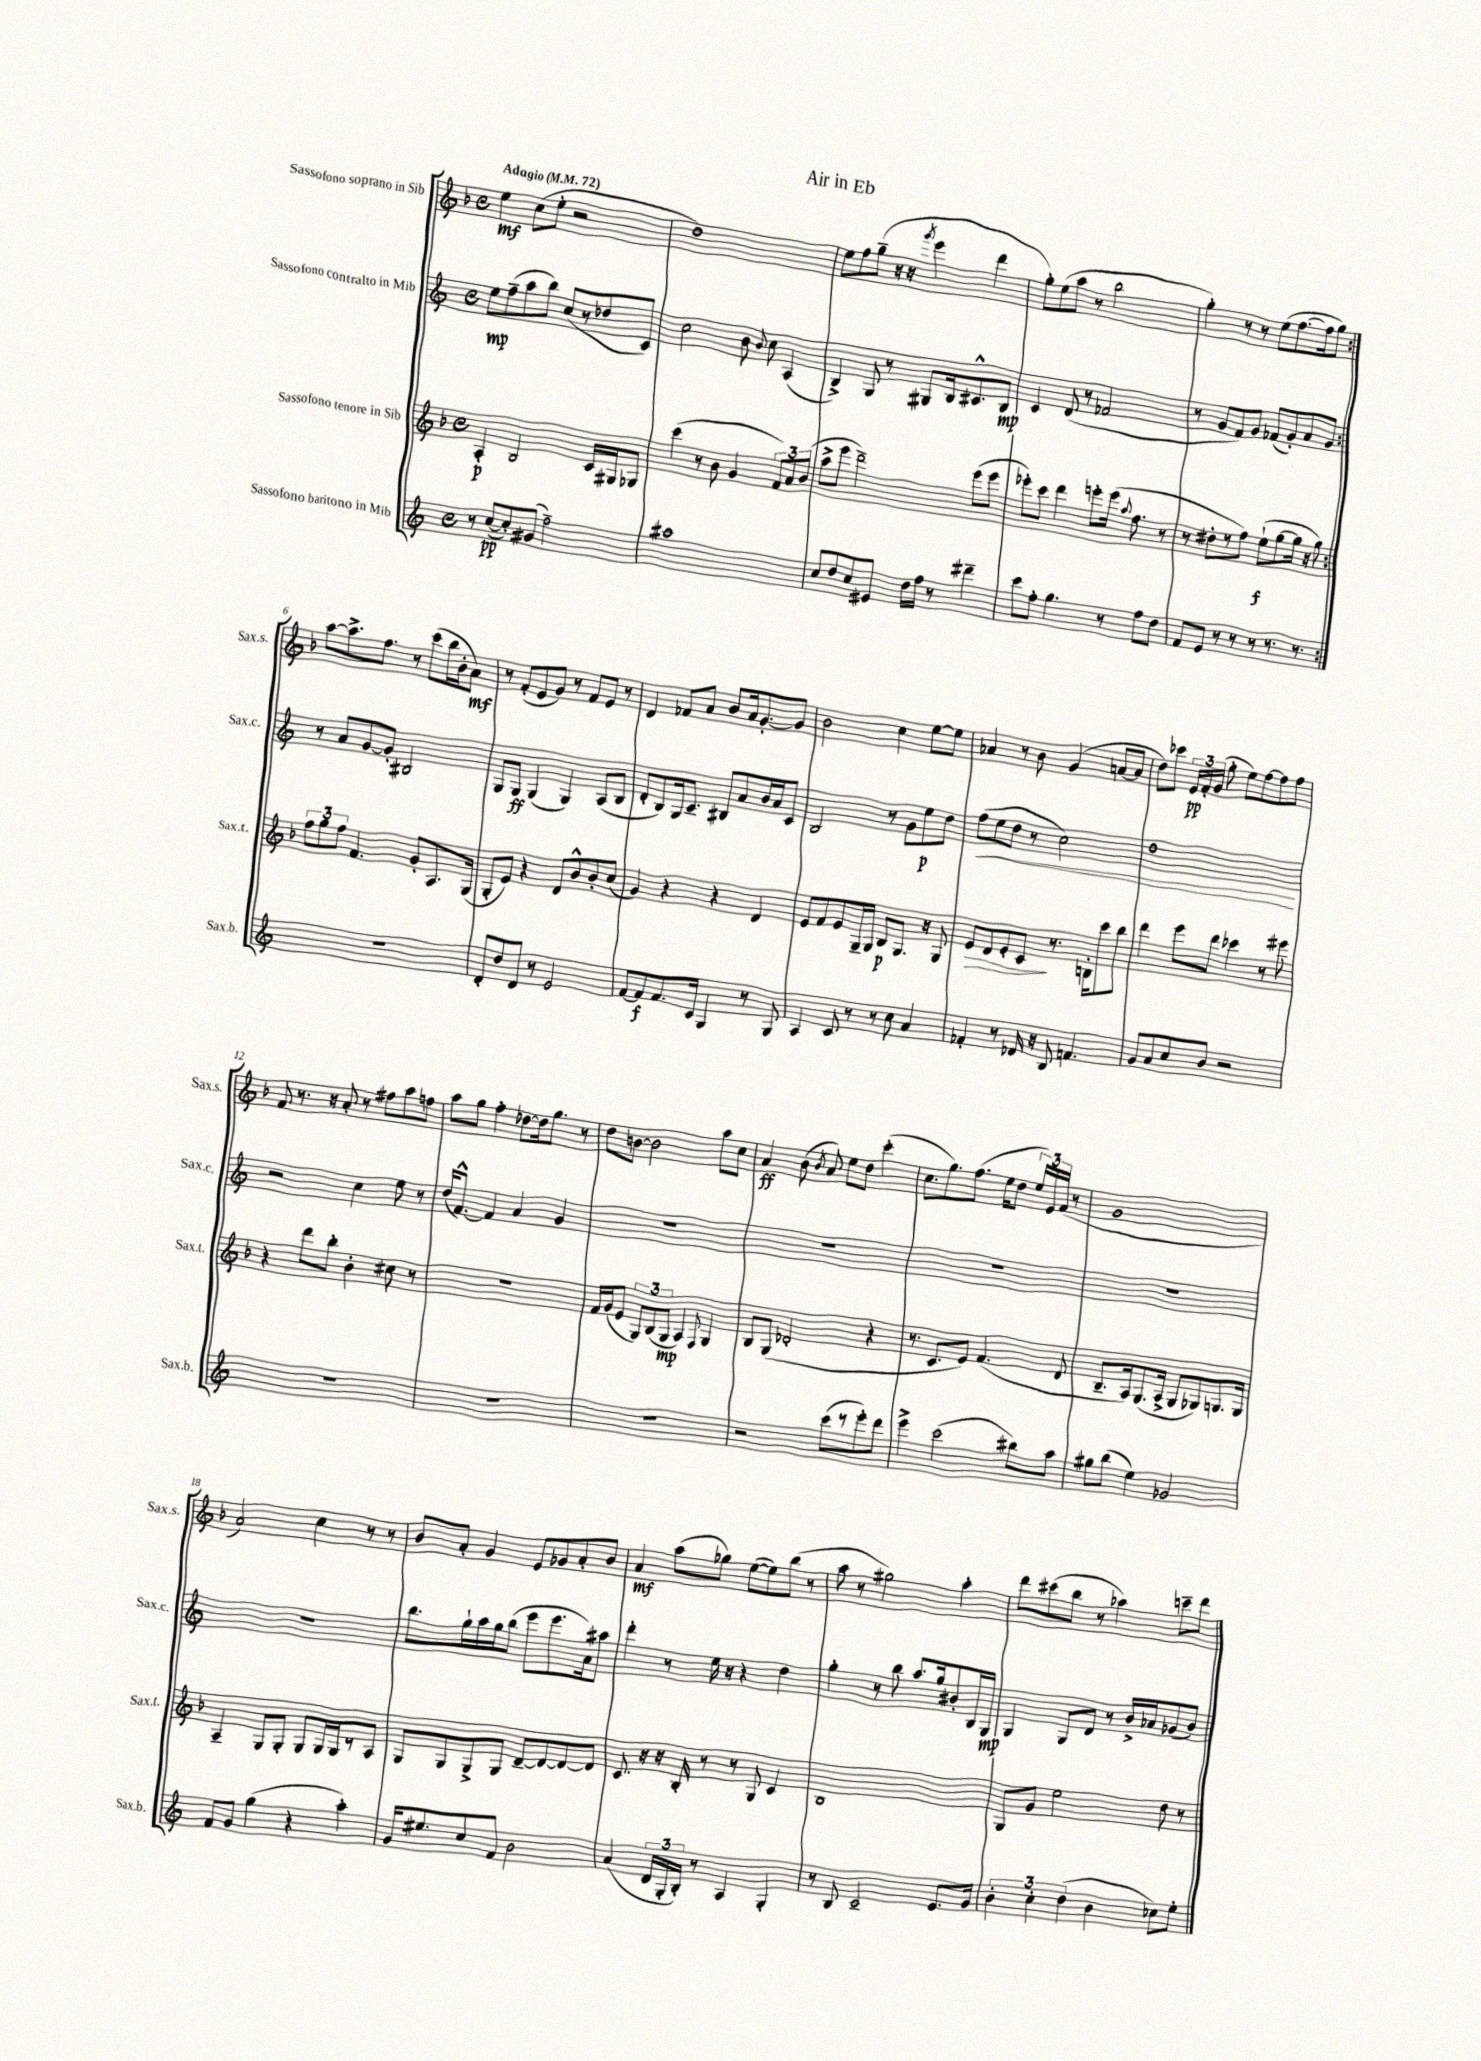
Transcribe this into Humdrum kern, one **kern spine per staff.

**kern	**dynam	**kern	**dynam	**kern	**dynam	**kern	**dynam
*part4	*part4	*part3	*part3	*part2	*part2	*part1	*part1
*staff4	*staff4	*staff3	*staff3	*staff2	*staff2	*staff1	*staff1
*I"Sassofono baritono in Mib	*	*I"Sassofono tenore in Sib	*	*I"Sassofono contralto in Mib	*	*I"Sassofono soprano in Sib	*
*I'Sax.b.	*	*I'Sax.t.	*	*I'Sax.c.	*	*I'Sax.s.	*
*clefG2	*	*clefG2	*	*clefG2	*	*clefG2	*
*k[]	*	*k[b-]	*	*k[]	*	*k[b-]	*
*M4/4	*	*M4/4	*	*M4/4	*	*M4/4	*
*met(c)	*	*met(c)	*	*met(c)	*	*met(c)	*
*MM72	*	*MM72	*	*MM72	*	*MM72	*
=1	=1	=1	=1	=1	=1	=1	=1
!	!	!	!	!	!	!LO:TX:a:B:t=Adagio	!
8r	.	4A'/	p	8ee\L	mp	4ee\	mf
([8cc/L	pp	.	.	(8ff~\	.	.	.
8cc'/])	.	2B-/	.	8aa\	.	(8cc\L	.
(8g#X/J	.	.	.	8bb\J)	.	8ee'\J	.
2ff~\)	.	.	.	(8cc/L	.	2r	.
.	.	.	.	8r	.	.	.
.	.	16c/LL	.	8dd-X/	.	.	.
.	.	16G#X/J	.	.	.	.	.
.	.	8G-X/J	.	8c/J)	.	.	.
=2	=2	=2	=2	=2	=2	=2	=2
1aa#X	.	(4ccc\	.	2cc\	.	1dd)	.
.	.	8r	.	.	.	.	.
.	.	8b-\	.	.	.	.	.
.	.	4g/	.	8b\	.	.	.
.	.	.	.	8qqb/	.	.	.
.	.	.	.	8cc\	.	.	.
.	.	12f/L)	.	(4A/	.	.	.
.	.	12a/	.	.	.	.	.
.	.	(12b-/J	.	.	.	.	.
=3	=3	=3	=3	=3	=3	=3	=3
8cc/L	.	8aa^\L	.	4B^/)	.	8ee\L	.
8dd/	.	8eee\J	.	.	.	8ff\	.
8cc/	.	2ddd~\)	.	8G/	.	(8gg~\J	.
8e#X/J	.	.	.	8r	.	16r	.
.	.	.	.	.	.	16r	.
.	.	.	.	.	.	8qggg/	.
16dd\LL	.	.	.	8G#X/L	.	4eee\	.
16ff\JJ	.	.	.	.	.	.	.
8r	.	.	.	16B/k	.	.	.
.	.	.	.	8.c#X^^/	.	.	.
4ddd#X~\	.	(8eee\L	.	.	.	4ddd\	.
.	.	8eee\J	.	8B/J	mp	.	.
=4	=4	=4	=4	=4	=4	=4	=4
8ccc\L	.	8eee-X'\L)	.	4c/	.	8gg'\L)	.
8ff'\J	.	8ccc\J	.	.	.	(8ee\	.
4.gg\	.	4ddd\	.	(8d/	.	8aa\J	.
.	.	.	.	8r	.	8r	.
.	.	8eeen'\L	.	2f-X/	.	2bb-\	.
8r	.	(16eee\Jk	.	.	.	.	.
.	.	8qqaa/	.	.	.	.	.
.	.	8.ff\	.	.	.	.	.
8ff\L	.	.	.	.	.	.	.
8dd\J	.	8r	.	.	.	.	.
=5	=5	=5	=5	=5	=5	=5	=5
8f/L	.	8r	.	8r	.	4gg'\)	.
8e/J	.	8dd#X'\L	.	8g/L	.	.	.
8r	.	8r	.	8f/)	.	8r	.
8r	.	8ff\J)	.	8g/J	.	8r	.
8r	.	(8ee`\L	f	(8f-X/L	.	(8ee\L	.
8.r	.	[8gg\	.	8g'/)	.	[8.ff\	.
.	.	16gg\Jk]	.	8a/	.	.	.
8.r	.	16r	.	.	.	16ff\k]	.
.	.	8gg\)	.	8g/J	.	8gg\J)	.
!!LO:LB:g=z
=6:|!	=6:|!	=6:|!	=6:|!	=6:|!	=6:|!	=6:|!	=6:|!
1r	.	12ff\L	.	8r	.	[8aa\L	.
.	.	12gg\	.	.	.	.	.
.	.	.	.	8a/L	.	8.aa^\]	.
.	.	12ff\J	.	.	.	.	.
.	.	4.f/	.	[8g/	.	.	.
.	.	.	.	.	.	8.ff\J	.
.	.	.	.	8g'/J]	.	.	.
.	.	.	.	2B#X/	.	8r	.
.	.	8g'/L	.	.	.	(8ccc\L	.
.	.	8.A/	.	.	.	16bb-\L	.
.	.	.	.	.	.	16b-'\J	.
.	.	.	.	.	.	8a\J)	mf
.	.	(16G/Jk	.	.	.	.	.
=7	=7	=7	=7	=7	=7	=7	=7
8d'/L	.	8G'/L	.	8G/L	.	8r	.
8dd/	.	8e/J)	.	8G/J	ff	(8f'/L	.
8d/J	.	4r	.	(4G/	.	8e/	.
8r	.	.	.	.	.	8g/J)	.
2e/	.	8d/L	.	4G/)	.	8r	.
.	.	8b-^^/	.	.	.	8f/L	.
.	.	8b-'/	.	(8A/L	.	8e/J	.
.	.	(8cc/J	.	8B/J	.	8r	.
=8	=8	=8	=8	=8	=8	=8	=8
[8f/L	.	4g/)	.	8d'/L	.	4d/	.
8f/]	f	.	.	8B/)	.	.	.
8.f/	.	4r	.	16G/k	.	8f-X/L	.
.	.	.	.	8.c~/J	.	.	.
.	.	.	.	.	.	8a/J	.
16c/Jk	.	.	.	.	.	.	.
4G/	.	4r	.	8B#X/L	.	8b-/L	.
.	.	.	.	8a/	.	16a/k	.
.	.	.	.	.	.	[8.g'/	.
8r	.	4d/	.	16b/L	.	.	.
.	.	.	.	16a/J	.	.	.
8G/	.	.	.	8c/J	.	8g/J]	.
=9	=9	=9	=9	=9	=9	=9	=9
4A/	.	8e/L	.	2B/	.	2b-\	.
.	.	8f/	.	.	.	.	.
8c/	.	8e/	.	.	.	.	.
8r	.	16G~/L	.	.	.	.	.
.	.	16G/JJ	.	.	.	.	.
8r	.	8B-/L	p	8r	.	4cc\	.
8cc\	.	8.G/J	.	8g\L	.	.	.
4a/	.	.	.	8ee\	p	[8ee\L	.
.	.	16r	.	.	.	.	.
.	.	8G/	.	8dd\J	.	8ee\J]	.
=10	=10	=10	=10	=10	=10	=10	=10
!	!	!	!LO:HP:b	!	!LO:HP:b	!	!
4f-X'/	.	8e/L	>	(8ff\L	<	4a-X/	.
.	.	8d/	.	8ee\	.	.	.
8r	.	8e'/	.	8dd\J	.	8r	.
16d-X/	.	8c/J	.	8r	.	8b-\	.
16r	.	.	.	.	.	.	.
8B/	.	8.r	]	2cc\)	.	(4g/	.
4.fn/	.	.	.	.	.	.	.
.	.	16Bn'\KL	.	.	.	.	.
.	.	8ccc\	.	.	.	[8an/L	.
.	.	8bb-\J	.	.	.	8a/J]	.
=11	=11	=11	=11	=11	=11	=11	=11
8g/L	.	4ddd\	.	1dd	.	8dd\L)	.
8a/	.	.	.	.	.	8ccc-X\J	.
8cc/	.	8eee\L	.	.	.	24e/LL	pp
.	.	.	.	.	.	24f'/	.
.	.	.	.	.	.	(24g/JJ	.
8b/J	.	8ddd\J	.	.	.	8gg'\	.
2r	.	4ccc-X\	.	.	.	8ee\L)	.
.	.	.	.	.	.	[8ff\	.
.	.	8r	.	.	.	8ff\]	.
.	.	8eee#X\	.	.	.	8ff\J	.
.	.	.	.	.	[	.	.
!!LO:LB:g=z
=12	=12	=12	=12	=12	=12	=12	=12
1r	.	4r	.	2r	.	8f/	.
.	.	.	.	.	.	8.r	.
.	.	8ddd\L	.	.	.	.	.
.	.	.	.	.	.	16r	.
.	.	8bb-'\J	.	.	.	8a'/	.
.	.	4b-'\	.	4cc\	.	8r	.
.	.	.	.	.	.	8ff#X\L	.
.	.	8cc#X\	.	8ee\	.	8aa\	.
.	.	8r	.	8r	.	8ffn\J	.
=13	=13	=13	=13	=13	=13	=13	=13
1r	.	1r	.	(16dd/KL	.	8aa\L	.
.	.	.	.	[8.f^^/J)	.	.	.
.	.	.	.	.	.	8gg\J	.
.	.	.	.	4f/]	.	4ff'\	.
.	.	.	.	4a/	.	[8dd-X\L	.
.	.	.	.	.	.	16dd-\k]	.
.	.	.	.	.	.	8.gg\J	.
.	.	.	.	4g/	.	.	.
.	.	.	.	.	.	8r	.
=14	=14	=14	=14	=14	=14	=14	=14
1r	.	16f/LL	.	1r	.	8dd\L	.
.	.	(16g/J	.	.	.	.	.
.	.	8e/J	.	.	.	[8bn\J	.
.	.	12G/L)	.	.	.	2b\]	.
.	.	(12B-/	.	.	.	.	.
.	.	12G/J	mp	.	.	.	.
.	.	4A/)	.	.	.	.	.
.	.	8qqF/	.	.	.	.	.
.	.	4G/	.	.	.	8aa\L	.
.	.	.	.	.	.	8cc\J	.
=15	=15	=15	=15	=15	=15	=15	=15
2r	.	8B-/L	.	1r	.	4a/	ff
.	.	(8G/J	.	.	.	.	.
.	.	2d-X'/	.	.	.	(8b-\	.
.	.	.	.	.	.	8qb-/	.
.	.	.	.	.	.	8a/)	.
(8ccc\L	.	.	.	.	.	8ee\L	.
8r	.	.	.	.	.	8dd\J	.
8eee'\)	.	4r	.	.	.	(4ccc'\	.
8ddd\J	.	.	.	.	.	.	.
=16	=16	=16	=16	=16	=16	=16	=16
4eee^\	.	8.r	.	1r	.	8.cc\L	.
.	.	8.c/L	.	.	.	8.gg\)	.
(2ccc\	.	.	.	.	.	.	.
.	.	8e/J)	.	.	.	(8.ff\J	.
.	.	(4.f/	.	.	.	.	.
.	.	.	.	.	.	16ee\KL	.
.	.	.	.	.	.	8dd\J	.
8bb#X\L)	.	.	.	.	.	24ee/LL)	.
.	.	.	.	.	.	24e/	.
.	.	.	.	.	.	(24f/JJ	.
8aa\J	.	8d/	.	.	.	8r	.
=17	=17	=17	=17	=17	=17	=17	=17
8gg#X\L	.	8.B-~/L	.	1r	.	1g	.
(8bb\J	.	.	.	.	.	.	.
.	.	16A/k)	.	.	.	.	.
4ee\)	.	(8.G/	.	.	.	.	.
.	.	16A^/Jk	.	.	.	.	.
2g-X/	.	8G/L	.	.	.	.	.
.	.	8G-X/)	.	.	.	.	.
.	.	8.Gn/	.	.	.	.	.
.	.	16G/Jk	.	.	.	.	.
!!LO:LB:g=z
=18	=18	=18	=18	=18	=18	=18	=18
8f/L	.	4A~/	.	1r	.	2a/)	.
8g/J	.	.	.	.	.	.	.
(4gg\	.	8G/L	.	.	.	.	.
.	.	8G'/J	.	.	.	.	.
4r	.	8G/L	.	.	.	4cc\	.
.	.	16G/L	.	.	.	.	.
.	.	16G/J	.	.	.	.	.
4aa'\)	.	8r	.	.	.	8r	.
.	.	8A/J	.	.	.	8r	.
=19	=19	=19	=19	=19	=19	=19	=19
16g/KL	.	8G/L	.	8.bb\L	.	8b-/L	.
8.ee#X/	.	.	.	.	.	.	.
.	.	8G/	.	.	.	8a'/J	.
.	.	.	.	16gg`\L	.	.	.
8cc/	.	8G^/	.	16aa\	.	4g/	.
.	.	.	.	16gg\J	.	.	.
8f/J	.	8G/J	.	(8bb\J	.	.	.
2b\	.	[8d~/L	.	8eee\L	.	8e/L	.
.	.	8d/_	.	8.eee\	.	8g-X/	.
.	.	8d/_	.	.	.	8a'/	.
.	.	.	.	16a\k)	.	.	.
.	.	8d/J]	.	8aa#X\J	.	8b-/J	.
=20	=20	=20	=20	=20	=20	=20	=20
(4a/	.	8.c/	.	4ddd'\	.	4a/	mf
.	.	16r	.	.	.	.	.
24d/LL	.	16r	.	8r	.	(8aa\L	.
24G'/	.	.	.	.	.	.	.
.	.	16B-'/	.	.	.	.	.
24B'/JJ)	.	.	.	.	.	.	.
8r	.	8r	.	16ee\	.	8gg-X\J)	.
.	.	.	.	16r	.	.	.
4A/	.	8r	.	4r	.	([8ee\L	.
.	.	8G/	.	.	.	8ee\])	.
4G'/	.	4c/	.	4dd\	.	(8bb-\J	.
.	.	.	.	.	.	8r	.
=21	=21	=21	=21	=21	=21	=21	=21
8r	.	1B-	.	4gg'\	.	8aa\	.
8B/	.	.	.	.	.	8r	.
2c~/	.	.	.	8r	.	2gg#X\)	.
.	.	.	.	8bb\	.	.	.
.	.	.	.	8.aa/L	.	.	.
.	.	.	.	16gg/k	.	.	.
8.e/L	.	.	.	8b#X'/	.	4aa'\	.
.	.	.	.	16B/L	.	.	.
16g/Jk	.	.	.	16G/JJ	mp	.	.
=22	=22	=22	=22	=22	=22	=22	=22
6b'\	.	8G/L	.	4G/	.	8ddd\L	.
.	.	8g/J	.	.	.	(8ccc#X\	.
6cc'\	.	.	.	.	.	.	.
.	.	2ee\	.	8G/L	.	8bb-\J	.
(6dd\	.	.	.	.	.	.	.
.	.	.	.	8d/J	.	8r	.
4b\	.	.	.	8r	.	4aa-X\)	.
.	.	.	.	16b^/LL	.	.	.
.	.	.	.	16a-X/J	.	.	.
8cc-X\L)	.	8dd\	.	(8g-X/	.	8cccn~\L	.
8ee'\J	.	8r	.	8b/J)	.	8ddd\J	.
==	==	==	==	==	==	==	==
*-	*-	*-	*-	*-	*-	*-	*-
